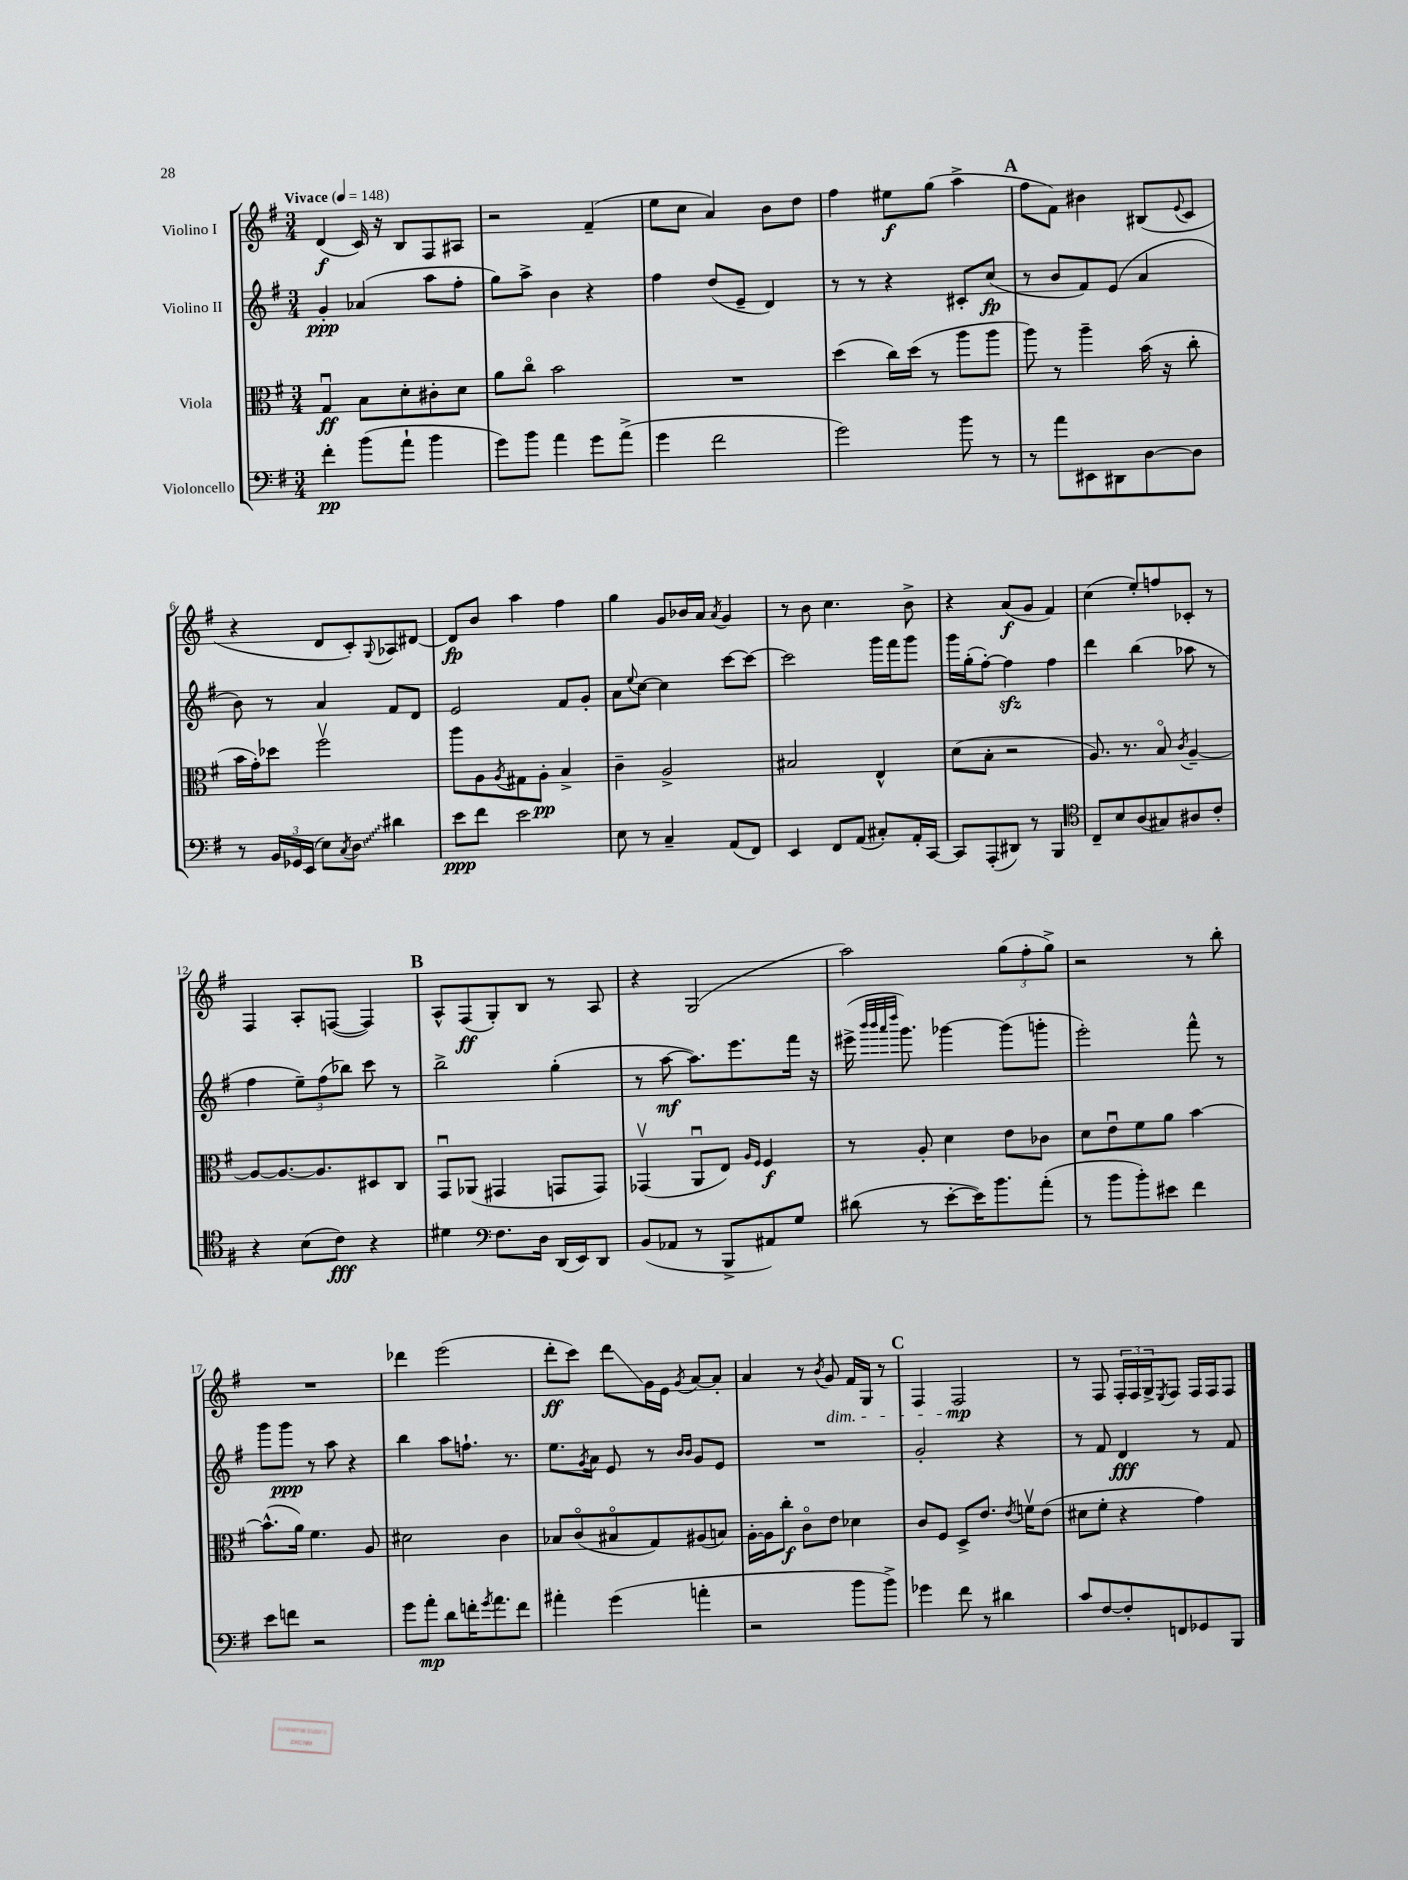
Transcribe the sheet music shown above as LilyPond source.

<<
\new StaffGroup <<
\new Staff = "s0" \with { instrumentName = "Violino I" } {
    \clef treble \key g \major \numericTimeSignature \time 3/4 \tempo "Vivace" 4 = 148
    d'4\f( c'16) r16 b8 fis8 ais8 |
    r2 fis'4--( |
    e''8 c''8 a'4) b'8 d''8 |
    fis''4 eis''8\f g''8( a''4-> |
    \mark \markup { \bold "A" } fis''8 fis'8) bis'4 bis8( \appoggiatura { e'8 } c'8 |
    r4 d'8 c'8-.) \appoggiatura { g8 } aes8 dis'8~ |
    dis'8\fp b'8 a''4 fis''4 |
    g''4 g'8 bes'16 a'16 \acciaccatura { a'8 } g'4 |
    r8 b'8 c''4. b'8-> |
    r4 a'8\f( g'8 fis'4) |
    c''4( e''8-.) f''8 ces'8-. r8 |
    fis4 a8-. f8~( f4) |
    \mark \markup { \bold "B" } a8-^ fis8\ff( g8-.) b8 r8 a8 |
    r4 g2( |
    a''2) \tuplet 3/2 { g''8( fis''8-. g''8->) } |
    r2 r8 b''8-. |
    R2. |
    des'''4 e'''2( |
    d'''8-.\ff c'''8) d'''8\glissando g'16 e'16 \acciaccatura { g'8 } a'8~ a'8-. |
    a'4 r8 \acciaccatura { b'8 } g'8\dim fis'16 g16 r8 |
    \mark \markup { \bold "C" } fis4 fis2\mp\! |
    r8 fis8 \tuplet 3/2 { fis16-. fis16 g16-> } \acciaccatura { e8 } fis8 fis16 fis16 fis8 \bar "|." |
}
\new Staff = "s1" \with { instrumentName = "Violino II" } {
    \clef treble \key g \major \numericTimeSignature \time 3/4
    g'4-.\ppp aes'4( a''8 fis''8-. |
    g''8) a''8-> b'4 r4 |
    fis''4 d''8( e'8-- d'4) |
    r8 r8 r4 cis'8-. c''8\fp( |
    \mark \markup { \bold "A" } r8 b'8 fis'8) e'8( a'4 |
    b'8) r8 a'4 fis'8 d'8 |
    e'2 fis'8 g'8-. |
    a'8 \appoggiatura { e''8 } c''8~ c''4 c'''8~ c'''8~ |
    c'''2 g'''16 fis'''16 g'''8 |
    g'''16 g''16-.( fis''8~-.) fis''4\sfz fis''4 |
    d'''4 b''4( aes''8 r8 |
    fis''4 \tuplet 3/2 { e''8--) fis''8( bes''8) } c'''8 r8 |
    \mark \markup { \bold "B" } b''2-> g''4-.( |
    r8 a''8~\mf a''8.) e'''8. fis'''16 r16 |
    eis'''16->( \grace { b'''32 b'''32 a'''32 d''''32 } g'''8.) ges'''4~ ges'''8( g'''8-. |
    e'''2-.) fis'''8-^ r8 |
    g'''8 g'''8\ppp r8 a''8 r4 |
    b''4 a''8 f''8.-! r8. |
    e''8. \acciaccatura { g'8 } a'16 e'8 r8 \grace { b'16 b'16 } g'8 e'8 |
    R2. |
    \mark \markup { \bold "C" } g'2-. r4 |
    r8 fis'8 d'4\fff r8 fis'8 \bar "|." |
}
\new Staff = "s2" \with { instrumentName = "Viola" } {
    \clef alto \key g \major \numericTimeSignature \time 3/4
    g4\downbow\ff b8 d'8-. cis'8-. d'8 |
    a'8 c''8\flageolet b'2 |
    R2. |
    d''4( c''16) d''16( r8 a''8 a''8 |
    \mark \markup { \bold "A" } a''8) r8 a''4-- b'16( r16 c''8-. |
    b'16 g'16-.) des''8 fis''2\upbow |
    a''8 a8 \acciaccatura { a8 } gis8 a8-.\pp b4-> |
    c'4-- a2-> |
    bis2 e4-^ |
    d'8( b8-. r2 |
    a8.) r8. b8\flageolet \acciaccatura { c'8 } a4~-- |
    a8~ a8.~ a8. dis8 c8 |
    \mark \markup { \bold "B" } g,8\downbow aes,8( gis,4 g,8 g,8) |
    ges,4\upbow( a,8\downbow e8) \grace { a16 fis16 } fis4\f |
    r8 a8-. d'4 e'8 ces'8 |
    d'8 e'8\downbow fis'8 a'8 b'4~ |
    b'8.-^( a'16) fis'4. a8 |
    dis'2 c'4 |
    bes8 c'8\flageolet( bis8\flageolet g8) ais8( b8) |
    a16~-. a16 c''8-.\f c'8\flageolet e'8 des'4 |
    \mark \markup { \bold "C" } c'8 fis8 d8-> e'8. \acciaccatura { e'8 } f'16\upbow e'8( |
    dis'8 fis'8-. r4 g'4) \bar "|." |
}
\new Staff = "s3" \with { instrumentName = "Violoncello" } {
    \clef bass \key g \major \numericTimeSignature \time 3/4
    fis'4-.\pp b'8( a'8-! b'4 |
    g'8) b'8 a'4 g'8 a'8->( |
    g'4 fis'2 |
    g'2) b'8 r8 |
    \mark \markup { \bold "A" } r8 a'8 eis,8 dis,8 d8~ d8 |
    r8 \tuplet 3/2 { b,16 ges,16 e,16( } e8) \acciaccatura { c8 } \once \override Glissando.style = #'zigzag d8\glissando dis'4 |
    e'8\ppp fis'8 e'2 |
    e8 r8 c4-- a,8( fis,8) |
    e,4 fis,8 a,8( cis8-.) a,16-. c,16~ |
    c,8 a,,8-.( dis,8) r8 b,,4 |
    \clef tenor c8-- b8 a8( gis8) ais8 c'8-. |
    r4 b8( c'8\fff) r4 |
    \mark \markup { \bold "B" } dis'4 \clef bass fis8. d16 d,16( e,16) d,8 |
    b,8( aes,8 r8 b,,8-> ais,8) g8 |
    dis'8( r8 e'8~-. e'16) b'8. a'8-.( |
    r8 b'8 b'8-.) eis'8 fis'4 |
    e'8 f'8 r2 |
    g'8 a'8-.\mp d'8 f'16-. \acciaccatura { g'8 } a'8. f'8 |
    ais'4-. g'4( a'4-. |
    r2 b'8 b'8->) |
    \mark \markup { \bold "C" } ges'4 fis'8 r8 dis'4 |
    c'8 fis8~ fis8-. f,8 ges,8 b,,8 \bar "|." |
}
>>
>>
